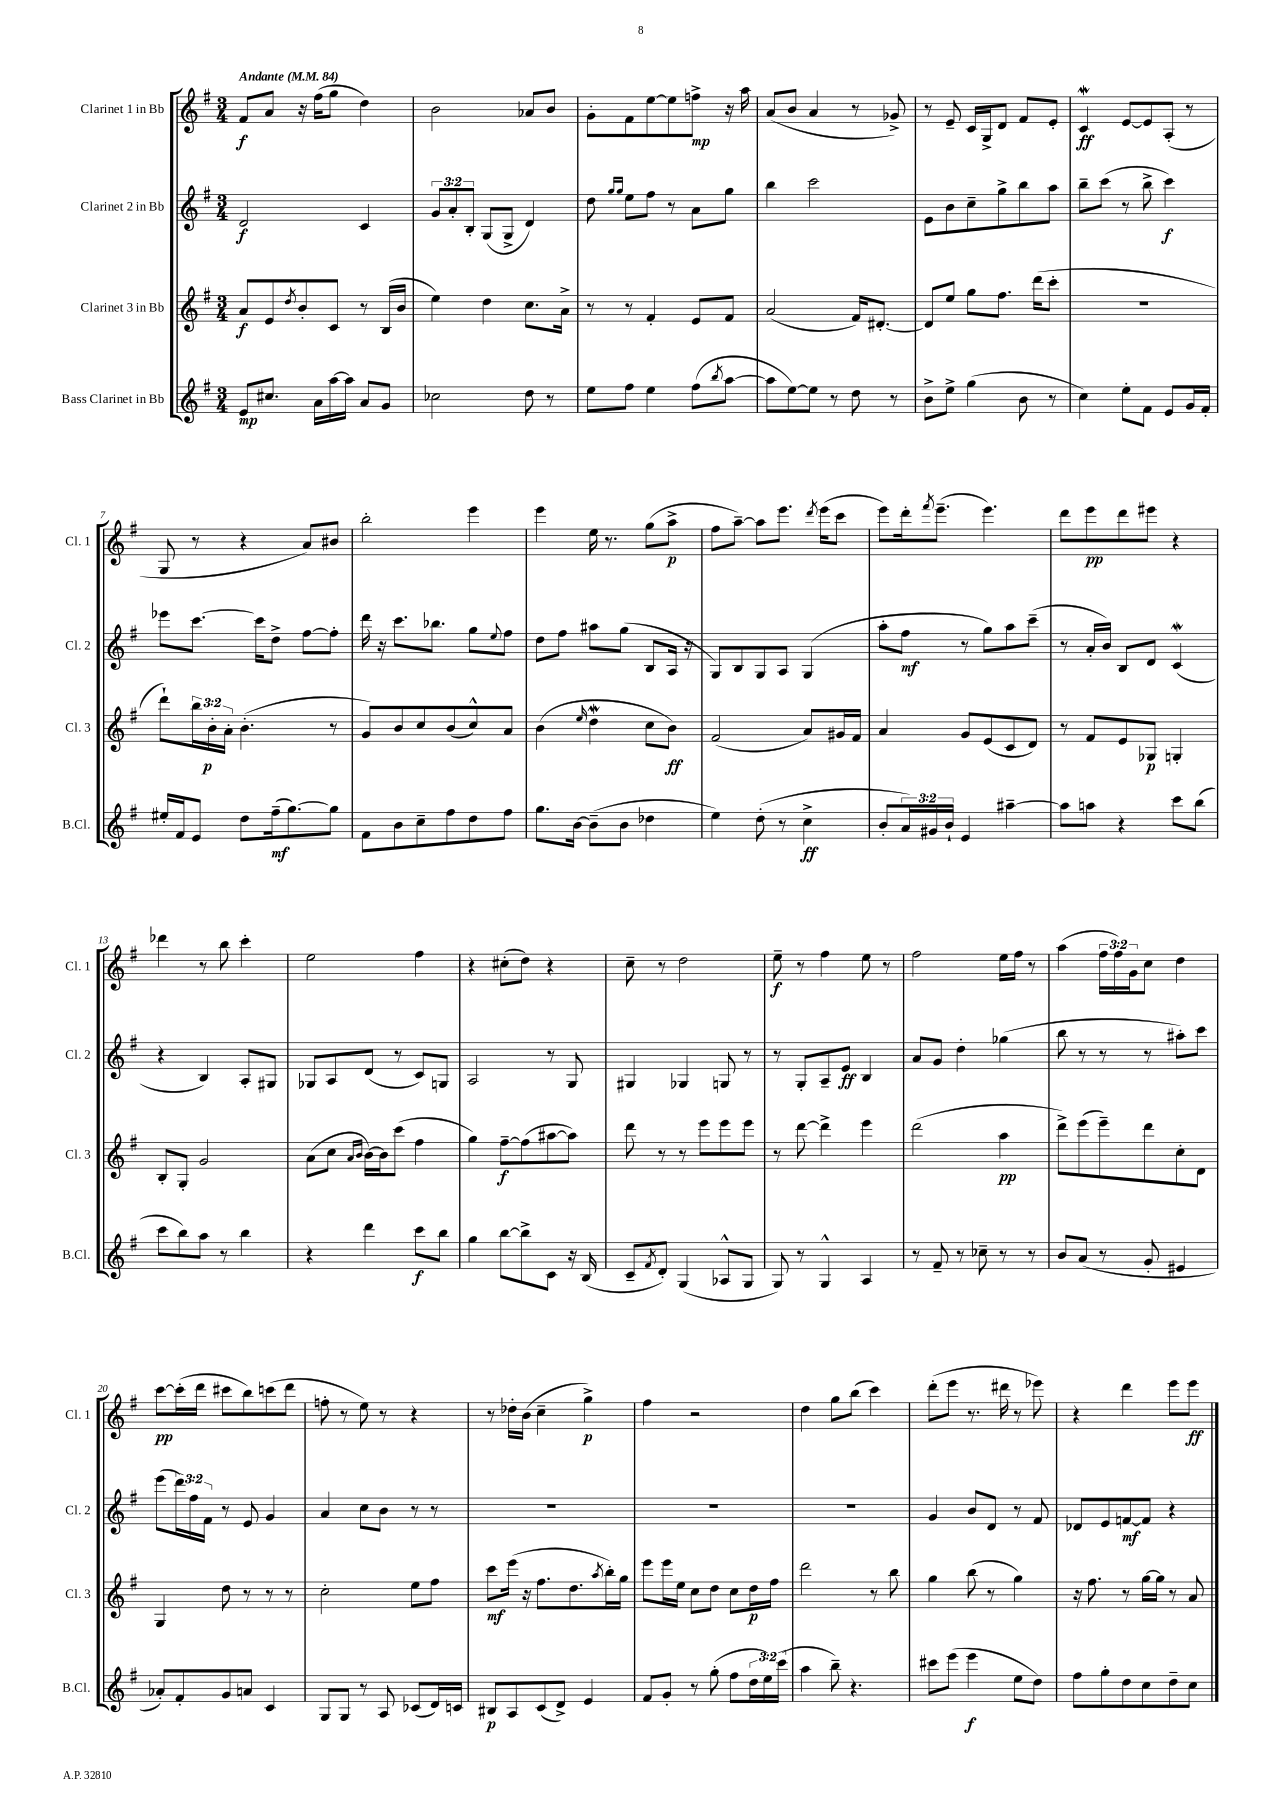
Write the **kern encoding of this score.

**kern	**kern	**kern	**kern
*staff4	*staff3	*staff2	*staff1
*clefG2	*clefG2	*clefG2	*clefG2
*k[f#]	*k[f#]	*k[f#]	*k[f#]
*M3/4	*M3/4	*M3/4	*M3/4
*MM84	*MM84	*MM84	*MM84
8e	8a	2d	8f#
8.cc#	8e	.	8a
.	8qdd	.	.
.	8b'	.	16r
16a	.	.	(16ff#
[16aa	8c	.	8gg
16aa]	.	.	.
8a	8r	4c	4dd)
8g	(16B	.	.
.	16b	.	.
=	=	=	=
2cc-	4ee)	12g	2b
.	.	12a'	.
.	.	12B'	.
.	4dd	(8G	.
.	.	8G^	.
8dd	8.cc	4d)	8a-
8r	.	.	8b
.	16a^	.	.
=	=	=	=
8ee	8r	8dd	8g'
.	.	16qqgg	.
.	.	16qqgg	.
8ff#	8r	8ee	8f#
4ee	4f#'	8ff#	[8ee
.	.	8r	8ee]
(8ff#	8e	8a	8ff^
8qbb	.	.	.
[8aa	8f#	8gg	16r
.	.	.	16aa
=	=	=	=
8aa]	(2a	4bb	(8a
[8ee)	.	.	8b
8ee]	.	2ccc	4a
8r	.	.	.
8dd	16f#)	.	8r
.	[8.d#'	.	.
8r	.	.	8g-^)
=	=	=	=
8b^	8d#]	8e	8r
8ee^	8ee	8b	8e~
(4gg	8gg	8cc~	16c
.	.	.	16G^
.	8.ff#	8gg^	8d
8b	.	8bb	8f#
.	(16ddd	.	.
8r	8ccc'	8aa	8e'
=	=	=	=
4cc)	2.r	8bb~	4c
.	.	(8ccc	.
8ee'	.	8r	[8e
8f#	.	8bb^	8e]
8e	.	4ccc)	(8A'
16g	.	.	8r
16f#'	.	.	.
=	=	=	=
16ee#'	8ddd`)	8eee-	8G
16f#	.	.	.
8e	24bb	[8.ccc	8r
.	24b'	.	.
.	24a'	.	.
8dd	(4.b'	.	4r
.	.	16ccc]	.
(16ff#~	.	8dd^	.
[8.gg)	.	.	.
.	.	[8ff#	8a)
8gg]	8r	8ff#']	8b#
=	=	=	=
8f#	8g)	16ddd	2bb'
.	.	16r	.
8b	8b	8.ccc	.
8cc~	8cc	.	.
.	.	8.bb-	.
8ff#	(8b	.	.
8dd	8cc^^)	8gg	4eee
.	.	8qqee	.
8ff#	8a	8ff#	.
=	=	=	=
8.gg	(4b	8dd	4eee
.	.	8ff#	.
[16b	.	.	.
.	16qqee	.	.
(8b~]	4dd	8aa#	16ee
.	.	.	8.r
8b	.	(8gg	.
4dd-	8cc	8B	(8gg
.	8b)	16A	8aa^
.	.	16r	.
=	=	=	=
4ee)	(2f#	8G)	8ff#
.	.	8B	[8aa~)
(8dd'	.	8G	8aa]
8r	.	8A	8.eee
4cc^	8a)	(4G	.
.	.	.	8qddd
.	.	.	(16eee
.	16g#	.	8ccc
.	16f#	.	.
=	=	=	=
8b'	4a	8aa'	8eee)
24a)	.	8ff#	16ddd'
24g#	.	.	.
.	.	.	8qfff#
.	.	.	(8.eee~
24b`	.	.	.
4e	8g	8r	.
.	(8e	8gg)	4.eee)
[4aa#~	8c	8aa	.
.	8d)	(8ccc~	.
=	=	=	=
8aa#]	8r	8r	8ddd
8aa	8f#	16a'	8eee
.	.	16b)	.
4r	8e	8B	8ddd
.	8G-	8d	8eee#
8ccc	4G'	(4c	4r
(8bb	.	.	.
=	=	=	=
8ccc	8B'	4r	4ddd-
8bb)	8G'	.	.
8aa	2g	4B)	8r
8r	.	.	8bb
4bb	.	8A'	4ccc'
.	.	8G#	.
=	=	=	=
4r	(8a	8G-	2ee
.	8cc	8A	.
.	16qqa	.	.
.	16qqb	.	.
4ddd	[16b)	(8d	.
.	16b]	.	.
.	(8ccc	8r	.
8ccc	4ff#	8c)	4ff#
8bb	.	8G	.
=	=	=	=
4gg	4gg)	2A	4r
[8bb	[8ff#~	.	(8cc#'
8bb^]	(8ff#]	.	8dd)
8c	[8aa#	8r	4r
16r	8aa#])	8G	.
(16B	.	.	.
=	=	=	=
8c~	8ddd	4G#	8cc~
8qf#	.	.	.
8d')	8r	.	8r
(4G	8r	4G-	2dd
.	8eee	.	.
8A-^^	8eee	8G	.
8G	8eee	8r	.
=	=	=	=
8G)	8r	8r	8ee~
8r	[8ddd	8G'	8r
4G^^	4ddd^]	8A~	4ff#
.	.	8e	.
4A	4eee	4B	8ee
.	.	.	8r
=	=	=	=
8r	(2ddd	8a	2ff#
8f#~	.	8g	.
8r	.	4dd'	.
8cc-~	.	.	.
8r	4aa	(4gg-	16ee
.	.	.	16ff#
8r	.	.	8r
=	=	=	=
8b	8ddd^)	8bb	(4aa
(8a	(8eee	8r	.
8r	8eee~)	8r	24ff#
.	.	.	24ff#)
.	.	.	24g
8g'	8ddd	8r	8cc
4e#	8cc'	8aa#')	4dd
.	8d	8ccc	.
=	=	=	=
8a-')	4G	(8eee	[8ccc
8f#'	.	24ddd)	(16ccc']
.	.	24ff#	.
.	.	.	16ddd
.	.	24f#	.
8g	8dd	8r	8ccc#
8a	8r	8e	8bb)
4c	8r	4g	(8ccc
.	8r	.	8ddd
=	=	=	=
8G	2cc'	4a	8ff'
8G	.	.	8r
8r	.	8cc	8ee)
8A	.	8b	8r
(8c-	8ee	8r	4r
16d)	8ff#	8r	.
16c	.	.	.
=	=	=	=
8B#	8ccc	2.r	8r
8A	(16eee	.	16dd-'
.	16r	.	(16b
(8c	8.ff#	.	4cc~
8d^)	.	.	.
.	8.dd	.	.
4e	.	.	4gg^)
.	8qaa	.	.
.	16bb')	.	.
.	16gg	.	.
=	=	=	=
8f#	8eee	2.r	4ff#
8g'	16eee	.	.
.	16ee	.	.
8r	8cc	.	2r
(8gg'	8dd	.	.
8ff#	8cc	.	.
24dd	16dd	.	.
24ee)	.	.	.
.	16ff#	.	.
(24ccc	.	.	.
=	=	=	=
4aa	2ddd	2.r	4dd
8bb~)	.	.	8gg
4.r	.	.	(8bb
.	8r	.	4ccc)
.	8bb	.	.
=	=	=	=
8ccc#	4gg	4g	(8ddd'
(8eee	.	.	8eee
4eee	(8bb	8b	8.r
.	8r	8d	.
.	.	.	16ddd#
8ee	4gg)	8r	8r
8dd)	.	8f#	8eee-)
=	=	=	=
8ff#	16r	8d-	4r
.	8.ff#	.	.
8gg'	.	8e	.
8dd	8r	[8f	4ddd
8cc	[16gg	8f]	.
.	16gg]	.	.
8dd~	8r	4r	8eee
8cc	8a	.	8eee
==	==	==	==
*-	*-	*-	*-
